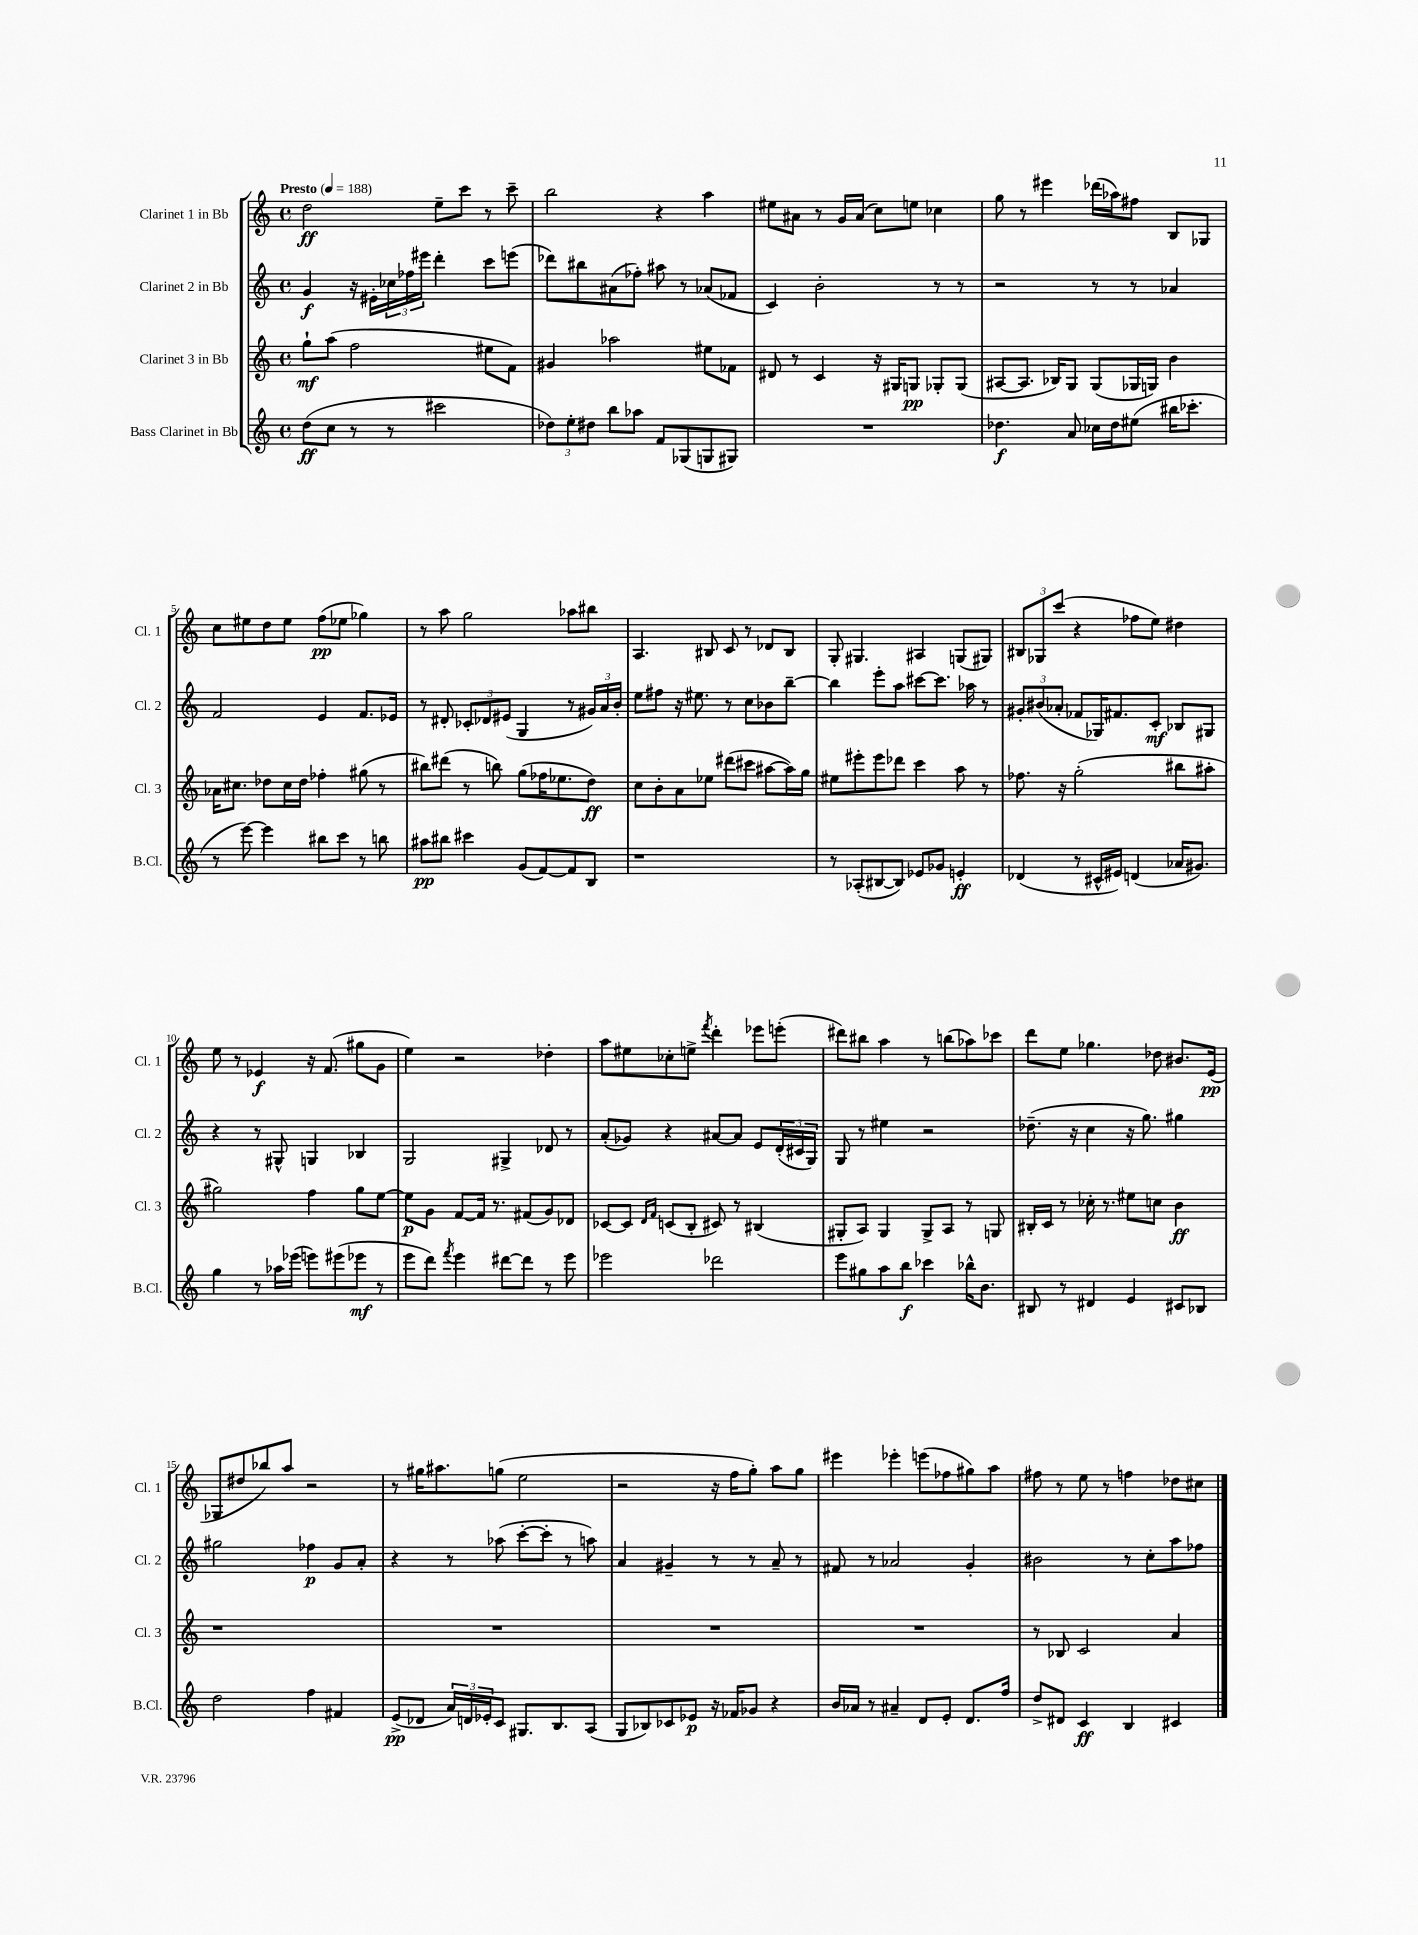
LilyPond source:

<<
\new StaffGroup <<
\new Staff = "s0" \with { instrumentName = "Clarinet 1 in Bb" shortInstrumentName = "Cl. 1" } {
    \clef treble \key c \major \defaultTimeSignature \time 4/4 \tempo "Presto" 4 = 188
    d''2\ff e''8-- c'''8 r8 c'''8-- |
    b''2 r4 a''4 |
    eis''8 ais'8 r8 g'16 ais'16( c''8) e''8 ces''4 |
    g''8 r8 eis'''4 des'''16( aes''16) fis''8 b8 ges8 |
    c''8 eis''8 d''8 eis''8 f''8\pp( ees''8 ges''4) |
    r8 a''8 g''2 aes''8 bis''8 |
    a4. bis8 c'8 r8 des'8 bis8 |
    g8-. gis4. ais4 g8( gis8) |
    \tuplet 3/2 { bis8 ges8 c'''8( } r4 fes''8 e''8) dis''4 |
    e''8 r8 ees'4\f r16 f'8.( gis''8 g'8 |
    e''4) r2 des''4-. |
    a''8 eis''8 ces''8-. e''8-> \acciaccatura { f'''8 } d'''4-. ees'''8 e'''8-.( |
    dis'''8) bis''8 a''4 r8 b''8( aes''8) ces'''8 |
    d'''8 e''8 ges''4. des''8 bis'8. e'16\pp( |
    ges8 dis''8 bes''8) a''8 r2 |
    r8 gis''16 ais''8. g''8( e''2 |
    r2 r16 f''16 g''8-.) a''8 g''8 |
    eis'''4 ees'''4-. e'''8( fes''8 gis''8) a''8 |
    fis''8 r8 e''8 r8 f''4 des''8 cis''8 \bar "|." |
}
\new Staff = "s1" \with { instrumentName = "Clarinet 2 in Bb" shortInstrumentName = "Cl. 2" } {
    \clef treble \key c \major \defaultTimeSignature \time 4/4
    g'4\f r16 eis'16-. \tuplet 3/2 { ces''16 fes''16 eis'''16 } d'''4-. c'''8 e'''8( |
    des'''8) bis''8 ais'8( fes''8-.) ais''8 r8 aes'8( fes'8 |
    c'4) b'2-. r8 r8 |
    r2 r8 r8 aes'4 |
    f'2 e'4 f'8. ees'16 |
    r8 dis'8-. \tuplet 3/2 { ces'8-. des'8 eis'8( } g4 r8 \tuplet 3/2 { gis'16) a'16 b'16-. } |
    e''8 fis''8 r16 eis''8. r8 c''8 bes'8 b''8~-- |
    b''4 e'''8-. a''8 cis'''8~ cis'''8. aes''16 r8 |
    \tuplet 3/2 { gis'8-. bis'8( aes'8-. } fes'8 ges16) fis'8. c'8-.\mf bes8 gis8 |
    r4 r8 gis8-^ g4 bes4 |
    g2 gis4-> des'8 r8 |
    a'8-.( ges'8) r4 ais'8~ ais'8 e'8 \tuplet 3/2 { d'16-.( cis'16 g16) } |
    g8 r8 eis''4 r2 |
    des''8.--( r16 c''4 r16 g''8.) gis''4 |
    gis''2 fes''4\p g'8 a'8-. |
    r4 r8 aes''8( c'''8~-. c'''8-. r8 a''8) |
    a'4 gis'4-- r8 r8 a'8-- r8 |
    fis'8 r8 aes'2 g'4-. |
    bis'2 r8 c''8-. a''8 fes''8 \bar "|." |
}
\new Staff = "s2" \with { instrumentName = "Clarinet 3 in Bb" shortInstrumentName = "Cl. 3" } {
    \clef treble \key c \major \defaultTimeSignature \time 4/4
    g''8-!\mf a''8( f''2 eis''8 f'8) |
    gis'4 aes''2 eis''8 fes'8 |
    dis'8 r8 c'4 r16 gis16 g8\pp ges8-. ges8( |
    ais8~ ais8. bes16) g8 g8( ges16 g16) b'4 |
    aes'16 cis''8. des''8 cis''16 des''16 fes''4-. gis''8( r8 |
    bis''8) dis'''8( r8 b''8) g''8( fes''16 ees''8. d''8\ff) |
    c''8 b'8-. a'8 ees''8 dis'''8( cis'''8 ais''8~ ais''16) g''16 |
    eis''8 eis'''8-. eis'''8 des'''8 c'''4 a''8 r8 |
    fes''8. r16 g''2-.( bis''8 ais''8-. |
    gis''2) f''4 gis''8 e''8~ |
    e''8\p g'8 f'8~ f'16 r8. fis'8( g'8) des'8 |
    ces'8~ ces'8 \grace { d'16 f'16 } c'8( b8-. cis'8) r8 bis4( |
    gis8-. a8) gis4 gis8-> a8 r8 g8 |
    bis16-. c'16 r8 ces''16-. r8. eis''8 c''8 b'4\ff |
    r1 |
    R1 |
    R1 |
    R1 |
    r8 bes8 c'2 a'4 \bar "|." |
}
\new Staff = "s3" \with { instrumentName = "Bass Clarinet in Bb" shortInstrumentName = "B.Cl." } {
    \clef treble \key c \major \defaultTimeSignature \time 4/4
    d''8\ff( c''8 r8 r8 cis'''2 |
    \tuplet 3/2 { des''8) e''8-. dis''8 } b''8 aes''8 f'8 ges8( g8 gis8) |
    R1 |
    des''4.\f a'8 ces''16 des''16 eis''8( bis''16 ces'''8.-. |
    r8 e'''8~) e'''4 bis''8 c'''8 r8 b''8 |
    ais''8\pp bis''8 cis'''4 g'8( f'8~) f'8 b8 |
    r1 |
    r8 aes8-.( bis8~ bis8) ees'8 ges'8 e'4-.\ff |
    des'4( r8 cis'16-^ eis'16) d'4( aes'16 gis'8.) |
    g''4 r8 aes''16 ees'''16( e'''8) eis'''8( ees'''8\mf r8 |
    e'''8 d'''8) \acciaccatura { f'''8 } e'''4 dis'''8~ dis'''8 r8 e'''8 |
    ees'''2 des'''2 |
    e'''8 gis''8 a''8 b''8\f ces'''4 bes''16-^ b'8. |
    bis8 r8 dis'4 e'4 cis'8 bes8 |
    d''2 f''4 fis'4 |
    e'8->\pp( des'8 \tuplet 3/2 { a'16) d'16 ees'16-. } c'8 gis8. b8. a8( |
    g8 bes8) ces'8 ees'8\p r16 fes'16 ges'8 r4 |
    b'16 aes'16 r8 ais'4-- d'8 e'8-. d'8. f''16 |
    d''8-> dis'8 c'4\ff b4 cis'4 \bar "|." |
}
>>
>>
